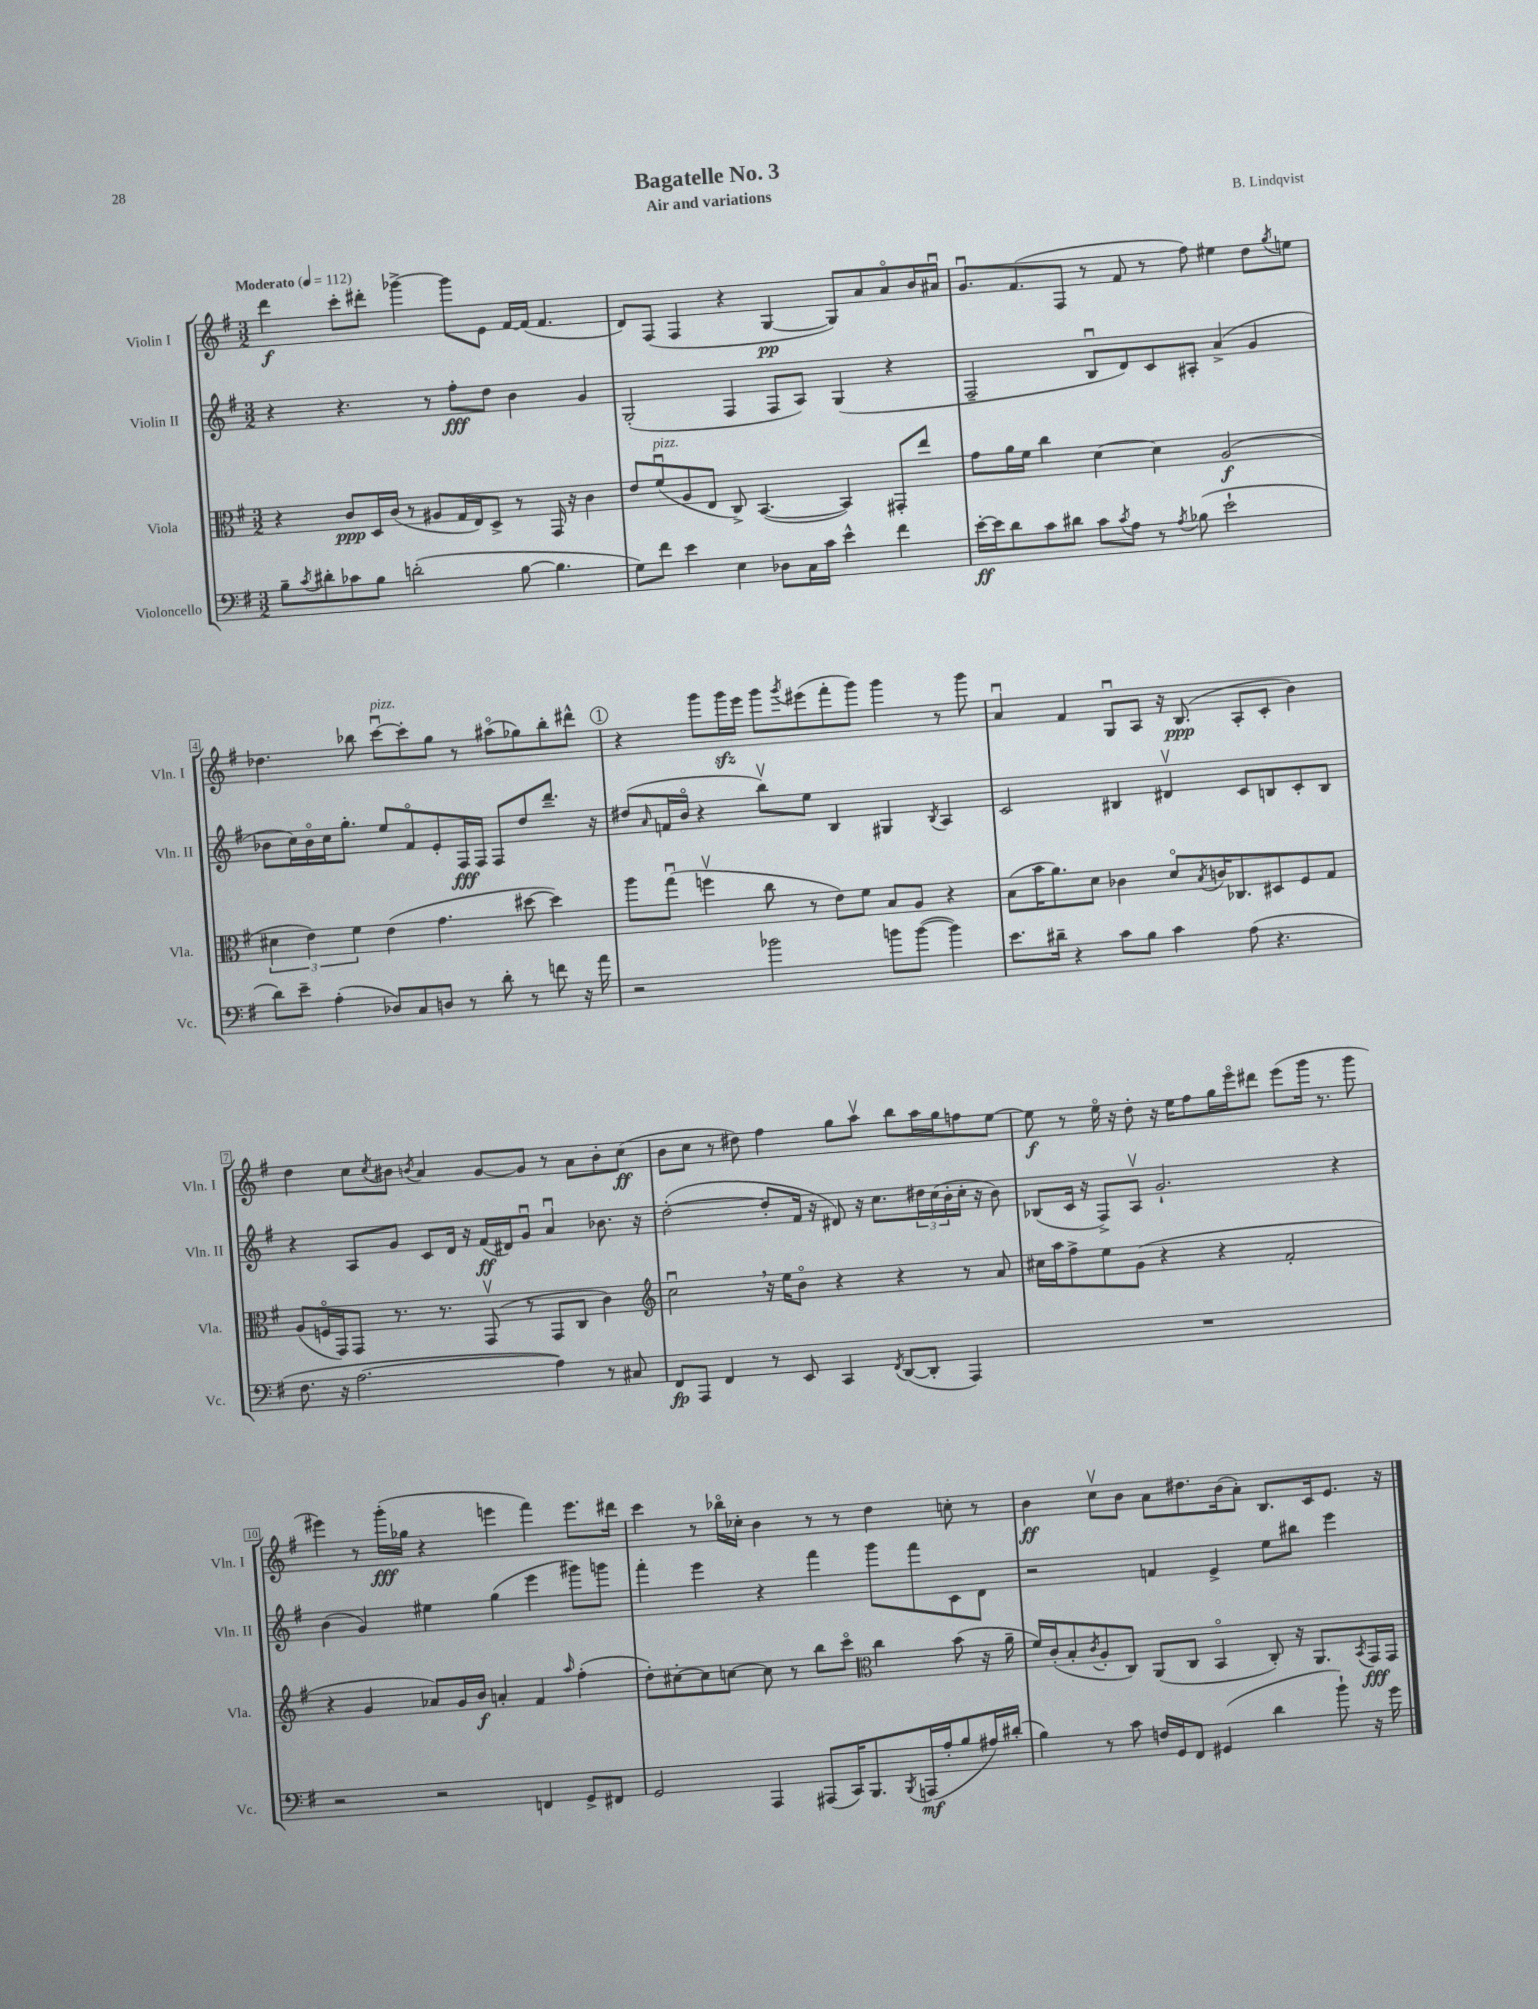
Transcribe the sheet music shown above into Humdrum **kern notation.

**kern	**kern	**kern	**kern
*staff4	*staff3	*staff2	*staff1
*clefF4	*clefC3	*clefG2	*clefG2
*k[f#]	*k[f#]	*k[f#]	*k[f#]
*M3/2	*M3/2	*M3/2	*M3/2
*MM112	*MM112	*MM112	*MM112
8B~	4r	4r	4ddd
8qc	.	.	.
8d#'	.	.	.
8c-	8c	4.r	8ccc'
8B	16D	.	8ddd#'
.	(16c	.	.
(2d'	8r	.	[4ggg-^
.	8A#	8r	.
.	16G	8ff#'	8ggg-]
.	16E)	.	.
.	8D^	8dd	8e
[8B	8r	4b	[16f#
.	.	.	(16f#]
4.B]	16GG	.	4.f#
.	16r	.	.
.	4c	4g	.
=	=	=	=
8G)	8e	(2G'	8d)
8f#	(8f#u	.	(8F#
4e	8A	.	4F#
.	8E	.	.
4E	8C^)	4F#	4r
.	([4.BB	.	.
8D-	.	8F#	[4G
16C	.	8A)	.
16c	.	.	.
4e^^	4BB])	(4G	8G])
.	.	.	8a
4f#	8GG#'	4r	8ao
.	8ee	.	16b
.	.	.	16a#u
=	=	=	=
[16e'	8g	2F#~	8.gu
16e]	.	.	.
8d	16a	.	.
.	16f#	.	(8.f#
8c	4cc	.	.
8d#	.	.	8F#
8c	[4d	8Bu	8r
8qc	.	.	.
8A	.	8d)	8f#
8r	4d]	8c	8r
8qA	.	.	.
(8B-	.	8A#'	8ff#)
2e`	(2A	(4a^	4ee#
.	.	4g	8dd
.	.	.	8qgg
.	.	.	8ee
=	=	=	=
8d)	6d#	8b-	4.dd-
8e~	.	16cc)	.
.	6e)	.	.
.	.	16b-o	.
(4A'	.	16cc	.
.	.	8.gg'	.
.	6f#	.	.
.	.	.	8bb-
8D-)	(4e	8ee	[8cccu
8C	.	8f#o	8ccc']
8D	4.g	8e'	8gg
8r	.	16F#	8r
.	.	16F#	.
8d'	.	8F#	(8aa#o
8r	[8dd#	8dd	8gg-)
8f	4dd#])	8.ddd~	8bb-'
16r	.	.	8ddd#^^
16a	.	16r	.
=	=	=	=
2r	8aa	(8dd#	4r
.	.	16qqa	.
.	(8ggu	16f	.
.	.	16bo	.
.	4ffv	4r	8ggg
.	.	.	16ggg
.	.	.	16eee
2b-	8cc	8bbv)	8ggg
.	.	.	8qggg
.	8r	8ee	(8eee#
.	8e)	4B	8fff#'
.	8f#	.	8ggg)
8b	8B	4G#	4ggg
([8b	8A	.	.
.	.	8qB	.
4b])	4r	4A	8r
.	.	.	8ggg
=	=	=	=
8.e	(8B	2c	4au
.	16b	.	.
16d#~	8.a)	.	.
4r	.	.	4f#
.	8d	.	.
8c	4c-	4B#	8Gu
8B	.	.	8A
4c	8do	4d#v	16r
.	.	.	(8.B
.	8qB	.	.
.	16c	.	.
.	8.C-	.	.
(8A	.	8c	8A'
4.r	8D#	8B	8c'
.	8F#	8c'	4b)
.	8G	8B	.
=	=	=	=
8.F#	(8A	4r	4dd
.	16Fo	.	.
16r	16GG)	.	.
[2.A	8GG	8A	8cc
.	.	.	8qcc
.	8.r	8g	8b#
.	.	.	8qb
.	.	8c	4a
.	8.r	.	.
.	.	16d	.
.	.	16r	.
.	(8GGv	(16f#	[8g
.	.	16d#)	.
.	8r	8gu	8g]
4A])	8GG	4au	8r
.	8C	.	8a
8r	4c)	8.b-	8b'
8C#	.	.	(8cc
.	.	16r	.
=	=	=	=
*	*clefG2	*	*
8FF#	2ccu	([2dd'	8b
8AAA	.	.	8cc
4FF#	.	.	8r
.	.	.	8dd#)
8r	16r	8dd']	4ff#
.	16ee	.	.
8EE	8bo	16f#	.
.	.	16r	.
4CC	4r	8d#)	8gg
.	.	16r	8aav
.	.	8.cc	.
8qFF#	.	.	.
([8DD	4r	.	8bb
8DD']	.	24dd#	16aa
.	.	(24cc	.
.	.	.	16gg
.	.	24b'	.
4AAA)	8r	16cc'	8ff
.	.	16r	.
.	8a	8b)	[8ee
=	=	=	=
1.r	16cc#	(8B-	8ee]
.	16aa	.	.
.	8ff#^	16c	8r
.	.	16r	.
.	8ee	8F#^)	16eeo
.	.	.	16r
.	(8g	8Av	8dd'
.	4r	2.g`	16r
.	.	.	16ee
.	.	.	8ff#
.	4r	.	16gg
.	.	.	16eeeo
.	.	.	8ddd#
.	2f#'	.	(8eee
.	.	.	16ggg
.	.	.	8.r
.	.	4r	.
.	.	.	8ggg
=	=	=	=
2r	4r	(4b	4eee#)
.	4g	4g)	8r
.	.	.	(16ggg'
.	.	.	16gg-
2r	8a-)	4ee#	4r
.	16g	.	.
.	16b	.	.
.	4a'	(4gg	4eee
4FF	4f#	4eee	4fff#)
.	16qqaa	.	.
8GG^	(4ff#'	8ggg#)	8.eee
8FF#	.	8ggg	.
.	.	.	16ddd#
=	=	=	=
2GG	8dd')	4fff#'	4ccc
.	[8cc#'	.	.
.	8cc#]	4eee	8r
.	[8cc	.	16bb-o
.	.	.	16cc-'
4AAA	8cc]	4r	4b
.	8r	.	.
(8AAA#	8bb	4fff#	8r
16CC)	8ccco	.	8r
8.BBB	.	.	.
*	*clefC3	*	*
.	4cc	8ggg	4dd
8qBBB	.	.	.
(16AAA	.	8fff#	.
16A'	.	.	.
8B	(8b	8c	8cc'
16A#)	16r	8d	8r
(16d#'	16a~	.	.
=	=	=	=
4B)	16f#)	2r	4b
.	(16c'	.	.
.	8B'	.	.
.	8qc	.	.
8r	8A'	.	8ccv
8c	8C)	.	8b
16F	(8AA	4f	8a
16GG	.	.	.
8FF#	8C	.	8.dd#
(4GG#	4BBo	4e^	.
.	.	.	(16b
.	.	.	8a')
4d	8C')	8ee	8.B
.	16r	8bb#	.
.	8.AA	.	16c
8b`)	.	4eee	8.e
.	8qBB	.	.
16r	16GG	.	.
16g	16GG	.	16r
==	==	==	==
*-	*-	*-	*-
